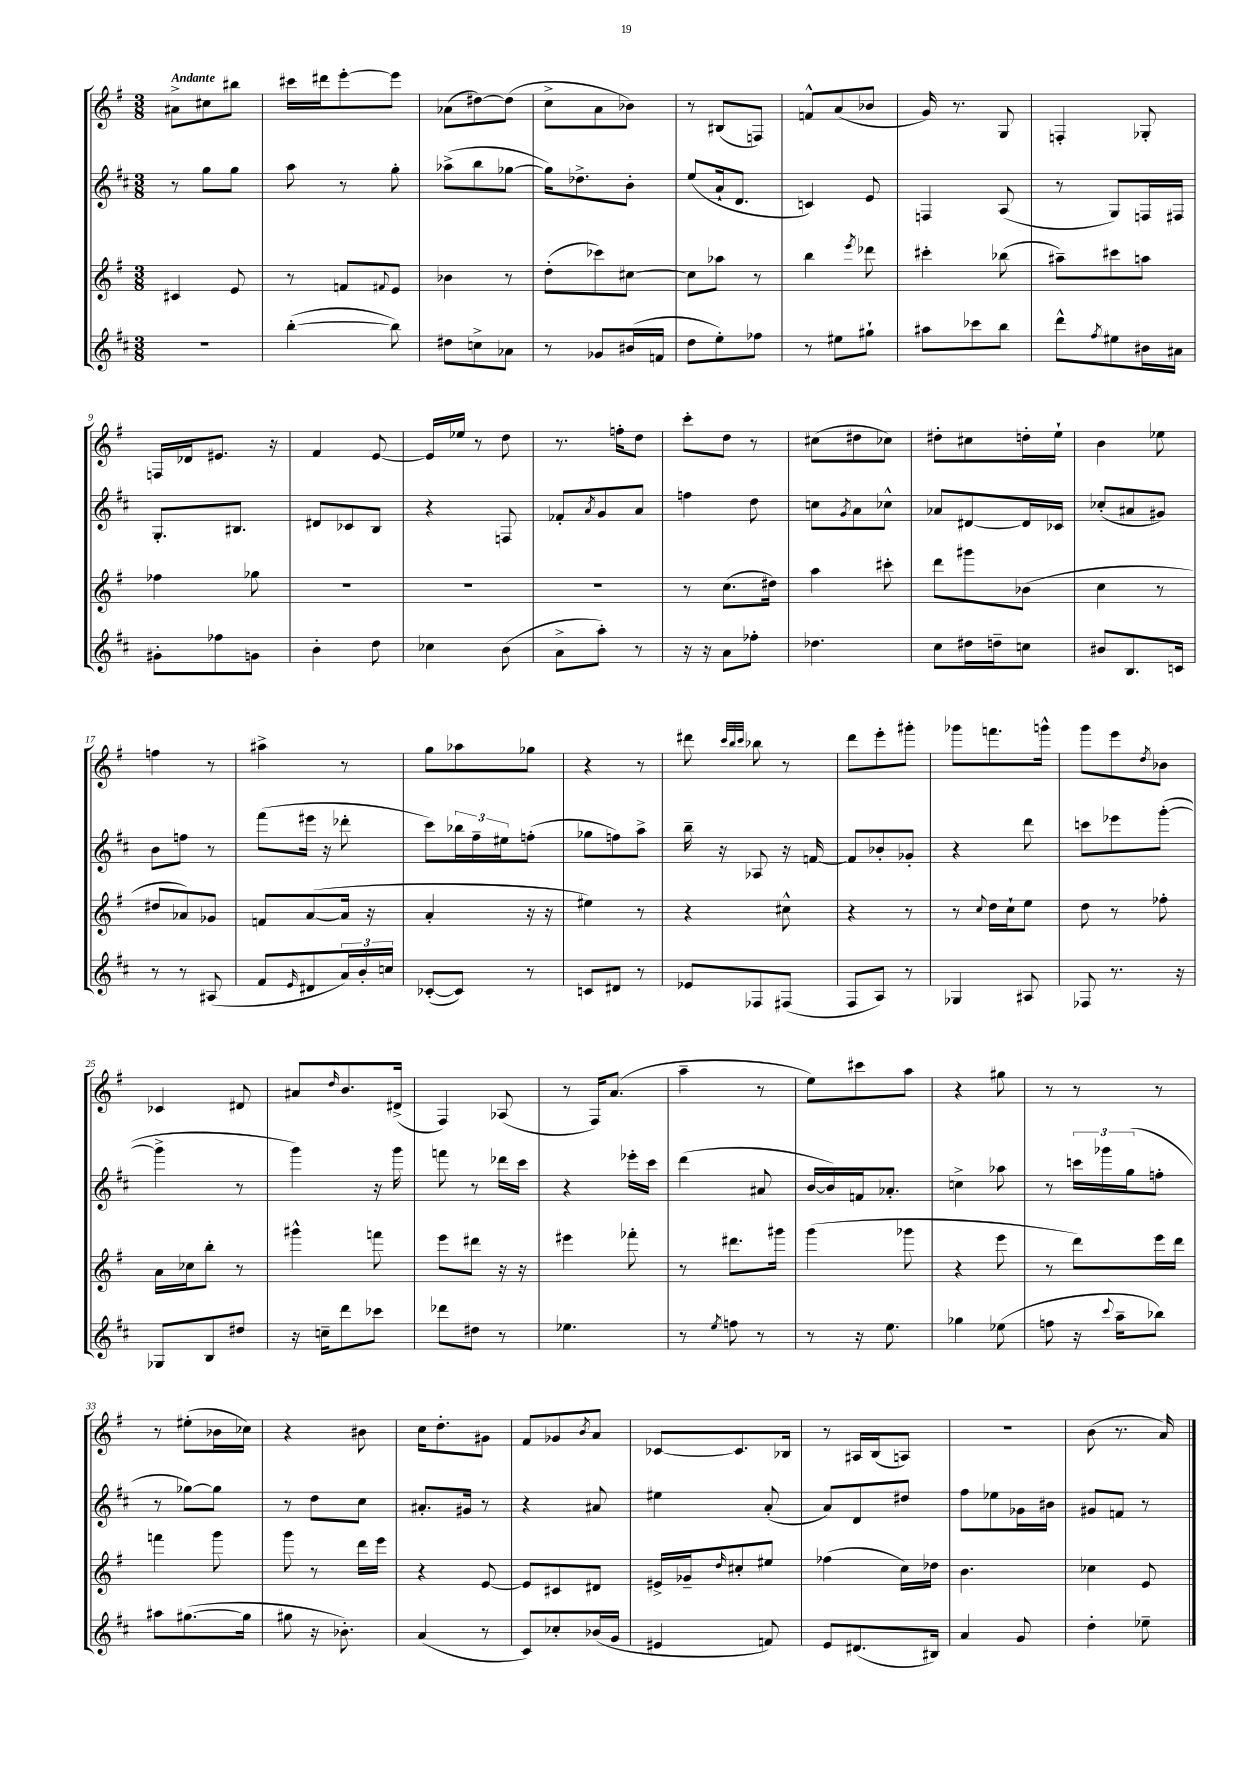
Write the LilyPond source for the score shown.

<<
\new StaffGroup <<
\new Staff = "s0" {
    \clef treble \key g \major \numericTimeSignature \time 3/8 \tempo "Andante"
    ais'8-> cis''8 bis''8 |
    cis'''16 dis'''16 e'''8~-. e'''8 |
    aes'8( dis''8~) dis''8( |
    c''8-> a'8 bes'8) |
    r8 bis8( f8) |
    f'8-^ a'8( bes'8 |
    g'16) r8. g8 |
    f4-. ges8-. |
    f16 des'16 eis'8. r16 |
    fis'4 e'8~ |
    e'16 ees''16 r8 d''8 |
    r8. f''16-. d''8 |
    c'''8-. d''8 r8 |
    cis''8( dis''8 ces''8) |
    dis''8-. cis''8 d''16-. e''16-! |
    b'4 ees''8 |
    f''4 r8 |
    ais''4-> r8 |
    g''8 aes''8 ges''8 |
    r4 r8 |
    dis'''8 \grace { c'''32 b''32 c'''32 } bes''8 r8 |
    d'''8 e'''8-. gis'''8-. |
    ges'''8 f'''8. g'''16-^ |
    g'''8 e'''8 \acciaccatura { d''8 } bes'8 |
    ces'4 dis'8 |
    ais'8 \grace { d''16 } b'8. dis'16->( |
    fis4) aes8( |
    r8 fis16) a'8.( |
    a''4-- r8 |
    e''8) cis'''8 a''8 |
    r4 gis''8 |
    r8 r8 r8 |
    r8 eis''8-.( bes'16 ces''16) |
    r4 bis'8 |
    c''16 d''8.-. gis'8 |
    fis'8 ges'8 \acciaccatura { b'8 } a'8 |
    ces'8~ ces'8. bes16 |
    r8 ais16 b16( a8) |
    R4. |
    b'8( r8. a'16) \bar "|." |
}
\new Staff = "s1" {
    \clef treble \key d \major \numericTimeSignature \time 3/8
    r8 g''8 g''8 |
    a''8 r8 g''8-. |
    aes''8->( b''8 ges''8~ |
    ges''16) des''8.-> b'8-. |
    e''8( a'16-! d'8. |
    c'4) e'8 |
    f4 a8( |
    r8 g8) f16 fis16 |
    g8.-. bis8. |
    dis'8 ces'8 b8 |
    r4 f8 |
    fes'8-. \acciaccatura { a'8 } g'8 a'8 |
    f''4 d''8 |
    c''8 \acciaccatura { g'8 } a'8 ces''8-^ |
    aes'8 dis'8~ dis'16 ces'16 |
    ces''8-.( ais'8 gis'8) |
    b'8 f''8 r8 |
    fis'''8( eis'''16 r16 des'''8-. |
    cis'''8) \tuplet 3/2 { bes''16 fis''16-- eis''16 } f''8-.( |
    ges''8 f''8) a''8-> |
    b''16-- r16 aes8 r16 f'16~ |
    f'8 bes'8-. ges'8-. |
    r4 d'''8 |
    c'''8 ees'''8 g'''8~-.( |
    g'''4-> r8 |
    g'''4) r16 g'''16 |
    f'''8 r8 des'''16 cis'''16 |
    r4 ees'''16-. cis'''16 |
    d'''4( ais'8 |
    b'16~ b'16) f'16 aes'8.-. |
    c''4-> aes''8 |
    r8 \tuplet 3/2 { c'''16 ges'''16 g''16( } f''8-. |
    r8 ges''8~) ges''8 |
    r8 d''8 cis''8 |
    ais'8.-. gis'16 r8 |
    r4 ais'8 |
    eis''4 a'8-.( |
    a'8) d'8 dis''8 |
    fis''8 ees''8 ges'16 bis'16 |
    gis'8 f'8 r8 \bar "|." |
}
\new Staff = "s2" {
    \clef treble \key g \major \numericTimeSignature \time 3/8
    cis'4 e'8 |
    r8 f'8 \appoggiatura { fis'8 } e'8 |
    bes'4 r8 |
    d''8-.( ces'''8) cis''8~ |
    cis''8 aes''8 r8 |
    b''4 \acciaccatura { e'''8 } des'''8 |
    cis'''4-. bes''8( |
    ais''8--) cis'''8 a''8 |
    fes''4 ges''8 |
    R4. |
    R4. |
    R4. |
    r8 c''8.( dis''16) |
    a''4 cis'''8-. |
    d'''8 gis'''8 bes'8( |
    c''4 r8 |
    dis''8 aes'8) ges'8 |
    f'8 a'8~( a'16 r16 |
    a'4-. r16 r16 |
    eis''4) r8 |
    r4 cis''8-^ |
    r4 r8 |
    r8 \appoggiatura { c''8 } d''16 c''16-! e''8 |
    d''8 r8 fes''8-. |
    a'16 ces''16 b''8-. r8 |
    gis'''4-^ f'''8 |
    e'''8 dis'''8 r16 r16 |
    eis'''4 fes'''8-. |
    r8 dis'''8. gis'''16 |
    g'''4( ges'''8 |
    r4 e'''8 |
    r8 d'''8) e'''16 d'''16 |
    f'''4 g'''8 |
    g'''8 r8 d'''16 e'''16 |
    r4 e'8~ |
    e'8 cis'8 dis'8 |
    eis'16-> ges'16-- \grace { d''16 } cis''8-. eis''8 |
    fes''4( c''16) des''16 |
    b'4. |
    ces''4 e'8 \bar "|." |
}
\new Staff = "s3" {
    \clef treble \key d \major \numericTimeSignature \time 3/8
    R4. |
    b''4~-.( b''8) |
    dis''8 c''8-> aes'8 |
    r8 ges'8 bis'16( f'16 |
    d''8 e''8-.) fes''8 |
    r8 eis''8 gis''8-! |
    ais''8 ces'''8 b''8 |
    d'''8-^ \acciaccatura { fis''8 } eis''8 bis'16 ais'16 |
    gis'8-. fes''8 g'8 |
    b'4-. d''8 |
    ces''4 b'8( |
    a'8-> a''8-.) r8 |
    r16 r16 a'8 fes''8-. |
    des''4. |
    cis''8 dis''16 d''16-- c''8 |
    bis'8 b8. c'16 |
    r8 r8 ais8( |
    fis'8 \grace { e'16 } dis'8 \tuplet 3/2 { a'16) b'16-. c''16 } |
    ces'8~-.( ces'8) r8 |
    c'8 dis'8 r8 |
    ees'8 fes8 fis8( |
    fis8 a8) r8 |
    ges4 ais8 |
    fes8 r8. r16 |
    ges8 b8 dis''8 |
    r16 c''16-- d'''8 ces'''8 |
    des'''8 dis''8 r8 |
    ees''4. |
    r8 \acciaccatura { e''8 } f''8 r8 |
    r8 r16 e''8. |
    ges''4 ees''8( |
    f''8 r16 \appoggiatura { cis'''8 } a''16-- bes''8) |
    ais''8 gis''8.~( gis''16 |
    gis''8 r16 bes'8.-.) |
    a'4( r8 |
    cis'8) ces''8-. bes'16( g'16 |
    eis'4 f'8) |
    e'8 dis'8.( bis16) |
    a'4 g'8 |
    d''4-. ees''8-- \bar "|." |
}
>>
>>
